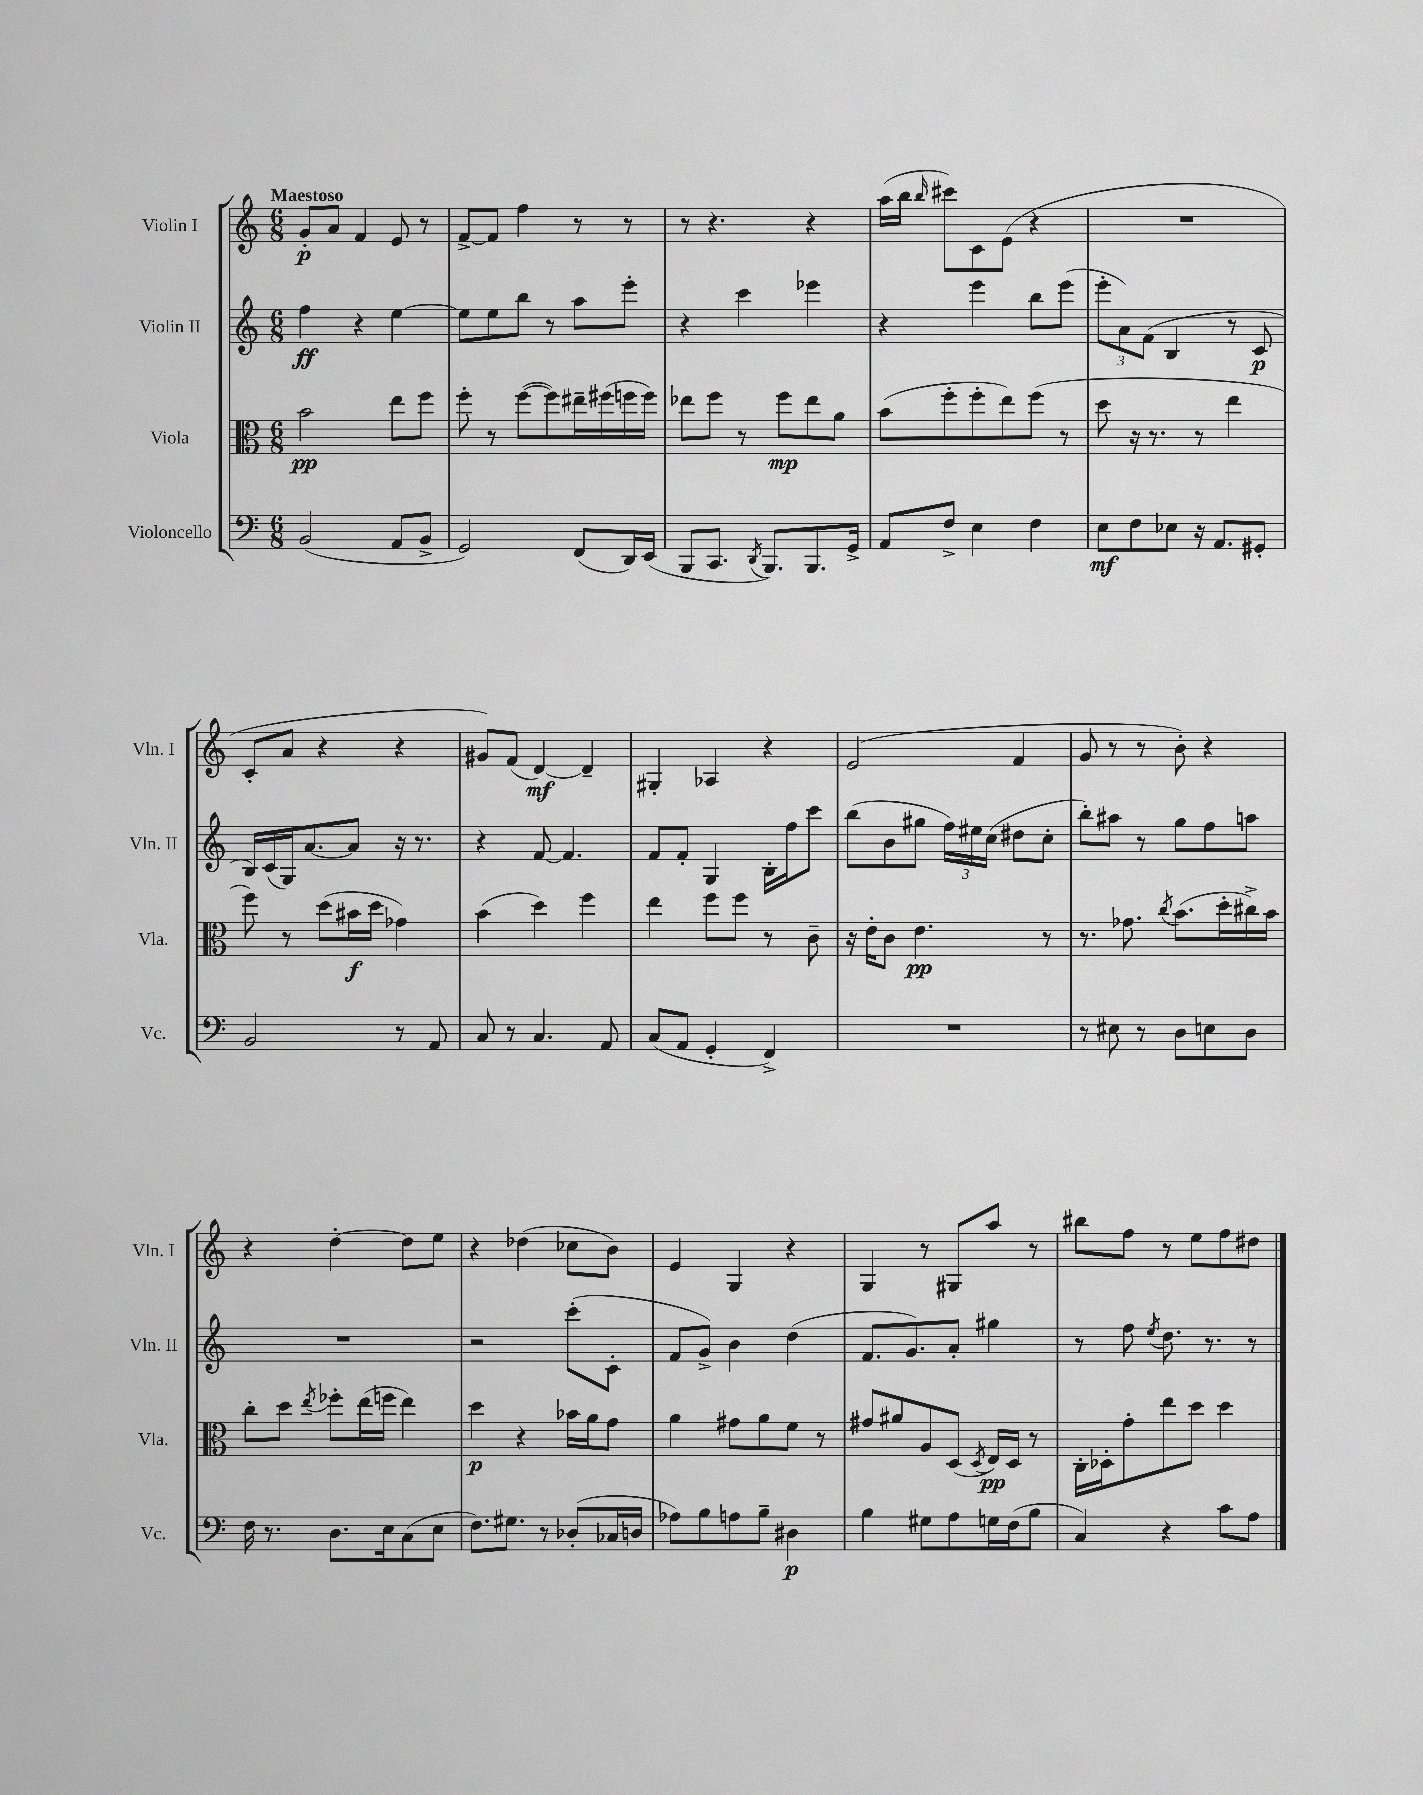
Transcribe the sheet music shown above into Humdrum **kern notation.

**kern	**kern	**kern	**kern
*staff4	*staff3	*staff2	*staff1
*clefF4	*clefC3	*clefG2	*clefG2
*k[]	*k[]	*k[]	*k[]
*M6/8	*M6/8	*M6/8	*M6/8
(2BB	2b	4ff	8g'
.	.	.	8a
.	.	4r	4f
8AA	8ee	[4ee	8e
8BB^	8ff	.	8r
=	=	=	=
2GG)	8ff'	8ee]	[8f^
.	8r	8ee	8f]
.	([8ff	8bb	4ff
.	8ff])	8r	.
(8FF	16ee#~	8aa	8r
.	(16ff#	.	.
16DD)	16ff	8eee'	8r
(16EE	16ff)	.	.
=	=	=	=
8BBB	8ee-	4r	8r
8.CC	8ff	.	4.r
.	8r	4ccc	.
8qDD	.	.	.
8.BBB)	.	.	.
.	8ff	.	.
8.BBB	8ee-	4eee-	4r
.	8a	.	.
16GG^	.	.	.
=	=	=	=
8AA	(8b	4r	(16aa
.	.	.	16bb
.	.	.	16qqbb
8F^	8ff'	.	8ccc#)
4E	8ff'	4eee	8c
.	8ee)	.	(8e
4F	(8ff	8bb	4r
.	8r	(8eee	.
=	=	=	=
8E	8dd	12eee'	2.r
.	.	12a)	.
8F	16r	.	.
.	.	(12f	.
.	8.r	.	.
8E-	.	4B	.
16r	8r	.	.
8.AA	.	.	.
.	4ee	8r	.
8GG#'	.	8c	.
=	=	=	=
2BB	8ff)	16B)	8c'
.	.	(16c	.
.	8r	16G)	8a
.	.	[8.a	.
.	(8dd	.	4r
.	16b#	8a]	.
.	16dd	.	.
8r	4g-)	16r	4r
.	.	8.r	.
8AA	.	.	.
=	=	=	=
8C	(4b	4r	8g#)
8r	.	.	(8f
4.C	4dd)	[8f	[4d)
.	.	4.f]	.
.	4ff	.	4d~]
8AA	.	.	.
=	=	=	=
(8C	4ee	8f	4G#'
8AA	.	8f'	.
4GG'	8ff	4G	4A-
.	8ff	.	.
4FF^)	8r	16B'	4r
.	.	16ff	.
.	8c~	8ccc	.
=	=	=	=
2.r	16r	(8bb	(2e
.	16e'	.	.
.	8c	8b	.
.	4.e	8gg#	.
.	.	24ff)	.
.	.	24ee#	.
.	.	(24cc	.
.	.	8dd#	4f
.	8r	8cc'	.
=	=	=	=
8r	8.r	8bb')	8g
8E#	.	8aa#	8r
.	8.g-	.	.
8r	.	8r	8r
.	8qcc	.	.
8D	(8.b	8gg	8b')
8E	.	8ff	4r
.	16dd'	.	.
8D	16cc#^)	8aa	.
.	16b	.	.
=	=	=	=
16F	8cc'	2.r	4r
8.r	.	.	.
.	8dd	.	.
.	8qee	.	.
8.D	8ff-'	.	[4dd'
.	(16ee	.	.
16E	16ff	.	.
(8C	4ee)	.	8dd]
8E	.	.	8ee
=	=	=	=
8.F)	4dd	2r	4r
8.G#	.	.	.
.	4r	.	(4dd-
8r	.	.	.
(8D-'	16b-	(8ccc'	8cc-
.	16a	.	.
16C-	8g	8c'	8b)
16D	.	.	.
=	=	=	=
8A-)	4a	8f	4e
8B	.	8g^)	.
8A	8g#	4b	4G
8B~	8a	.	.
4D#	8f	(4dd	4r
.	8r	.	.
=	=	=	=
4B	8g#	8.f	4G
.	8a#	.	.
.	.	8.g)	.
8G#	8A	.	8r
8A	(8D	8a'	8G#
.	8qD	.	.
16G	16E)	4gg#	8aa
(16F	16D	.	.
8B	8r	.	8r
=	=	=	=
4C)	16C'	8r	8bb#
.	16D-'	.	.
.	8g'	8ff	8ff
.	.	8qee	.
4r	8ee	8.dd	8r
.	8dd	.	8ee
.	.	8.r	.
8c	4dd	.	8ff
8A	.	8r	8dd#
==	==	==	==
*-	*-	*-	*-
